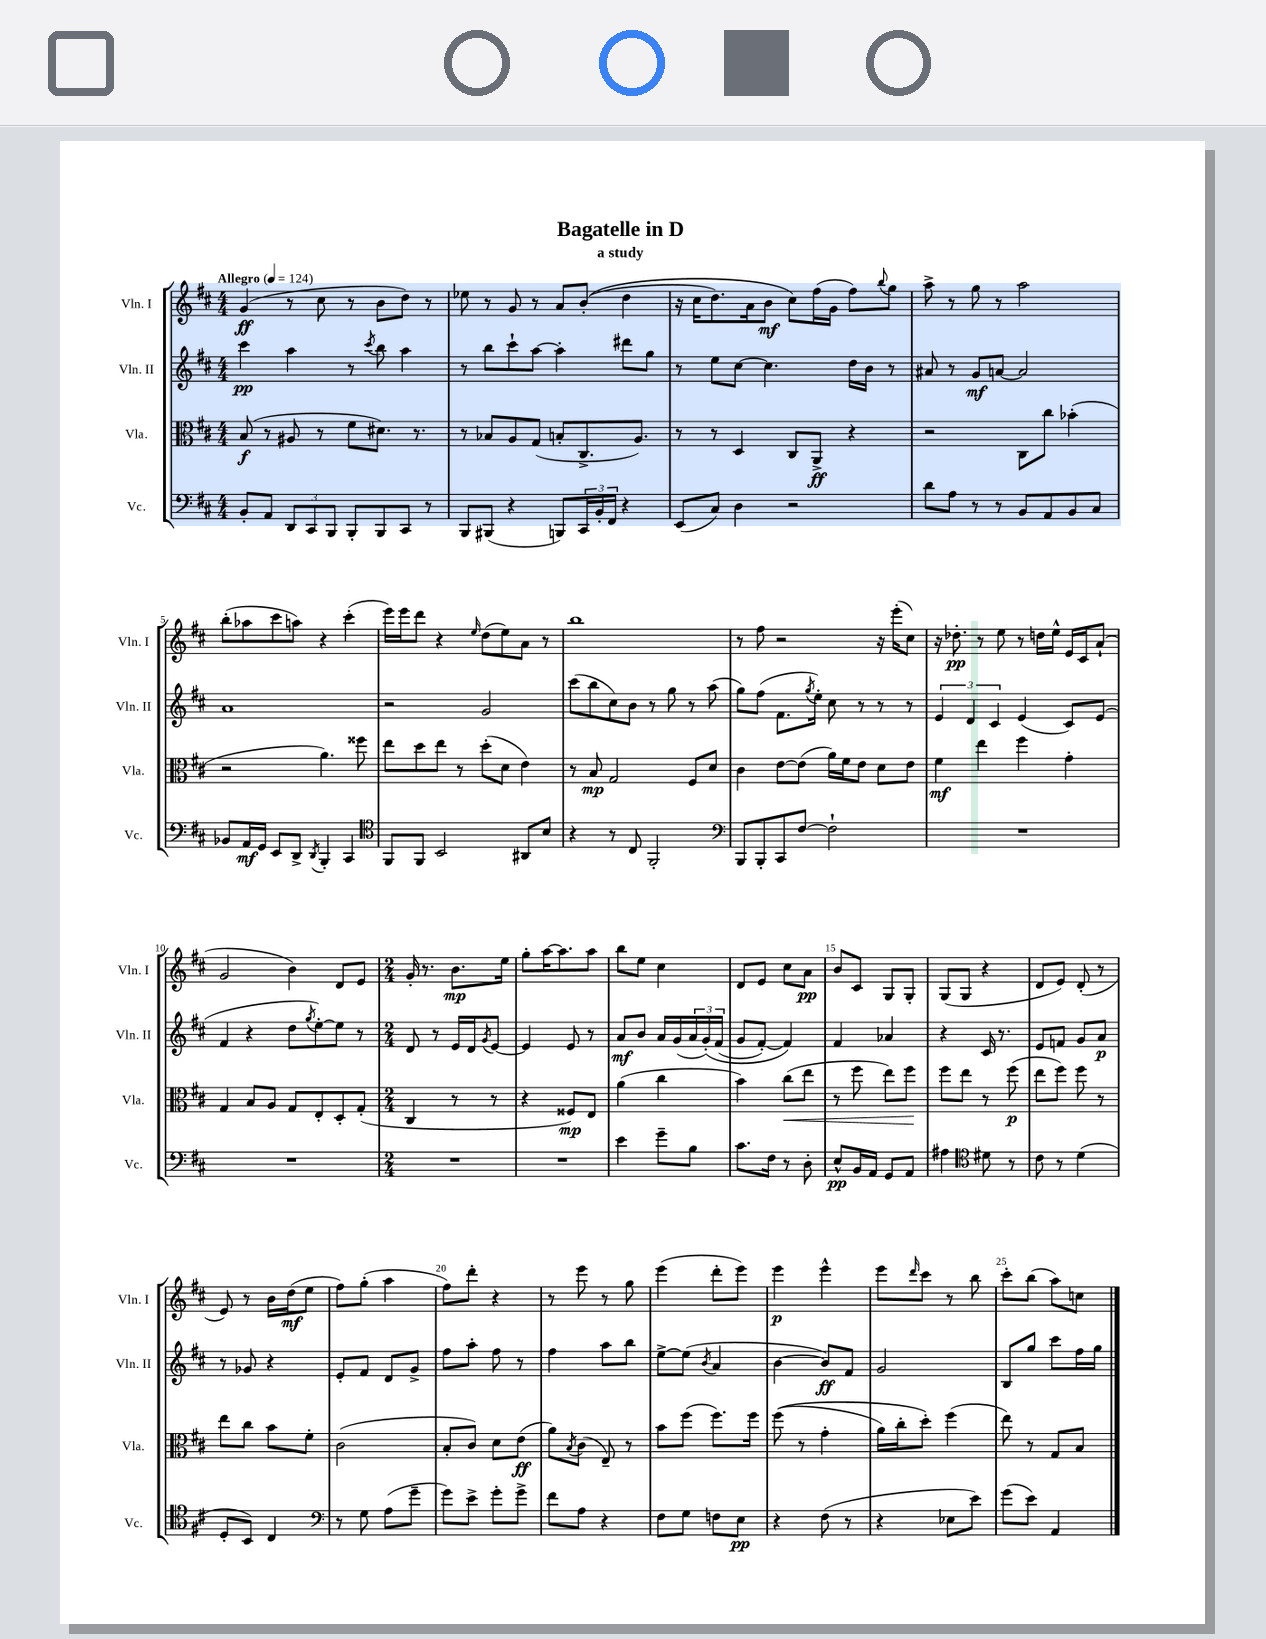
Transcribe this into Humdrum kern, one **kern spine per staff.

**kern	**dynam	**kern	**dynam	**kern	**dynam	**kern	**dynam
*part4	*part4	*part3	*part3	*part2	*part2	*part1	*part1
*staff4	*staff4	*staff3	*staff3	*staff2	*staff2	*staff1	*staff1
*I"Vc.	*	*I"Vla.	*	*I"Vln. II	*	*I"Vln. I	*
*I'Vc.	*	*I'Vla.	*	*I'Vln. II	*	*I'Vln. I	*
*clefF4	*	*clefC3	*	*clefG2	*	*clefG2	*
*k[f#c#]	*	*k[f#c#]	*	*k[f#c#]	*	*k[f#c#]	*
*M4/4	*	*M4/4	*	*M4/4	*	*M4/4	*
*MM124	*	*MM124	*	*MM124	*	*MM124	*
=1	=1	=1	=1	=1	=1	=1	=1
!	!	!	!	!	!	!LO:TX:a:B:t=Allegro	!
8BB'/L	.	(8B/	f	4ccc#\	pp	(4g/	ff
8AA/J	.	8r	.	.	.	.	.
12DD/L	.	8A#X/	.	4aa\	.	8r	.
12CC#/	.	.	.	.	.	.	.
.	.	8r	.	.	.	8cc#\	.
12BBB/J	.	.	.	.	.	.	.
8BBB'/L	.	8f#\L	.	8r	.	8r	.
.	.	.	.	8qccc#/	.	.	.
8BBB/	.	8.d#X\J)	.	8bb\	.	8b\L	.
8CC#/J	.	.	.	4aa\	.	8dd\J)	.
.	.	8.r	.	.	.	.	.
8r	.	.	.	.	.	8r	.
=2	=2	=2	=2	=2	=2	=2	=2
8BBB/L	.	8r	.	8r	.	8ee-X\	.
(8BBB#X/J	.	8B-X/L	.	8bb\L	.	8r	.
4r	.	8A/	.	8ccc#`\	.	8g/	.
.	.	(8G/J	.	[8aa\J	.	8r	.
8BBBn/L)	.	8Bn'/L	.	4aa'\]	.	8a/L	.
24CC#/L	.	8.C#^/	.	.	.	((8b'/J	.
24BB'/	.	.	.	.	.	.	.
24FF#/JJ	.	.	.	.	.	.	.
4r	.	.	.	8ddd#X\L	.	4dd\	.
.	.	8.A/J)	.	.	.	.	.
.	.	.	.	8gg\J	.	.	.
=3	=3	=3	=3	=3	=3	=3	=3
(8EE/L	.	8r	.	8r	.	16r	.
.	.	.	.	.	.	16cc#\KL	.
8C#/J)	.	8r	.	8ee\L	.	8.dd\)	.
4D\	.	4D/	.	[8cc#\J	.	.	.
.	.	.	.	.	.	16a\k	.
.	.	.	.	4.cc#\]	.	8b\J	mf
2r	.	8C#/L	.	.	.	8cc#\L)	.
.	.	8AA^/J	ff	.	.	(16ff#\L	.
.	.	.	.	.	.	16g\JJ	.
.	.	4r	.	16dd\LL	.	8ff#\L)	.
.	.	.	.	16b\JJ	.	.	.
.	.	.	.	.	.	8qqbb/	.
.	.	.	.	8r	.	8gg\J	.
=4	=4	=4	=4	=4	=4	=4	=4
8d\L	.	2r	.	8a#X/	.	8aa^\	.
8A\J	.	.	.	8r	.	8r	.
8r	.	.	.	8g/L	mf	8gg\	.
8r	.	.	.	[8an/J	.	8r	.
8BB/L	.	8C#\L	.	2a/]	.	2aa\	.
8AA/	.	8cc#\J	.	.	.	.	.
8BB/	.	(4b-X'\	.	.	.	.	.
8C#/J	.	.	.	.	.	.	.
!!LO:LB:g=z
=5	=5	=5	=5	=5	=5	=5	=5
8BB-X/L	.	2r	.	1a	.	(8bb'\L	.
16AA/L	mf	.	.	.	.	8aa-X\	.
16GG/JJ	.	.	.	.	.	.	.
8EE/L	.	.	.	.	.	8ccc#\	.
8DD^/J	.	.	.	.	.	8aan\J)	.
8qDD/	.	.	.	.	.	.	.
4BBB'/	.	4.a\)	.	.	.	4r	.
4CC#/	.	.	.	.	.	(4ccc#'\	.
.	.	8ff##X\	.	.	.	.	.
=6	=6	=6	=6	=6	=6	=6	=6
*clefC4	*	*	*	*	*	*	*
8FF#/L	.	8ee\L	.	2r	.	16eee\LL)	.
.	.	.	.	.	.	16eee\J	.
8FF#/J	.	8dd\	.	.	.	8ddd\J	.
2BB/	.	8ee\J	.	.	.	4r	.
.	.	8r	.	.	.	.	.
.	.	.	.	.	.	16qqee/	.
.	.	(8dd'\L	.	2g/	.	(8dd\L	.
.	.	8d\J	.	.	.	8ee\)	.
8AA#X/L	.	4e\)	.	.	.	8a\J	.
8B/J	.	.	.	.	.	8r	.
=7	=7	=7	=7	=7	=7	=7	=7
4r	.	8r	.	(8ccc#\L	.	1bb	.
.	.	8B/	mp	8bb\	.	.	.
8r	.	2G/	.	8cc#\)	.	.	.
8C#/	.	.	.	8b\J	.	.	.
2FF#'/	.	.	.	8r	.	.	.
.	.	.	.	8gg\	.	.	.
.	.	8F#/L	.	8r	.	.	.
.	.	8d/J	.	(8aa\	.	.	.
=8	=8	=8	=8	=8	=8	=8	=8
*clefF4	*	*	*	*	*	*	*
8BBB/L	.	4c#\	.	8gg\L)	.	8r	.
8BBB'/	.	.	.	(8ff#\J	.	8ff#\	.
8CC#/	.	[8e\L	.	8.f#\L	.	2r	.
[8F#/J	.	(8e\J]	.	.	.	.	.
.	.	.	.	8qgg/	.	.	.
.	.	.	.	16ee'\Jk)	.	.	.
2F#`\]	.	16a\LL)	.	8cc#\	.	.	.
.	.	16f#\J	.	.	.	.	.
.	.	8e\J	.	8r	.	.	.
.	.	8d\L	.	8r	.	16r	.
.	.	.	.	.	.	(16eee'\KL	.
.	.	8e\J	.	8r	.	8cc#\J)	.
=9	=9	=9	=9	=9	=9	=9	=9
1r	.	4f#\	mf	6e/	.	16r	.
.	.	.	.	.	.	8.dd-X'\	pp
.	.	.	.	6d/	.	.	.
.	.	4ee\	.	.	.	8r	.
.	.	.	.	6c#/	.	.	.
.	.	.	.	.	.	8ee\	.
.	.	4ff#\	.	(4e/	.	8r	.
.	.	.	.	.	.	16ddn\LL	.
.	.	.	.	.	.	16ee^^\JJ	.
.	.	4g'\	.	8c#/L)	.	16e/LL	.
.	.	.	.	.	.	16c#/J	.
.	.	.	.	(8e/J	.	(8a`/J	.
!!LO:LB:g=z
=10	=10	=10	=10	=10	=10	=10	=10
1r	.	4G/	.	4f#/	.	2g/	.
.	.	8B/L	.	4r	.	.	.
.	.	8A/J	.	.	.	.	.
.	.	8G/L	.	8dd\L	.	4b\)	.
.	.	.	.	8qgg/	.	.	.
.	.	8E'/	.	[8ee'\)	.	.	.
.	.	8D'/	.	8ee\J]	.	8d/L	.
.	.	(8G'/J	.	8r	.	8e/J	.
=11	=11	=11	=11	=11	=11	=11	=11
*M2/4	*	*M2/4	*	*M2/4	*	*M2/4	*
2r	.	4C#/	.	8d/	.	16g'/	.
.	.	.	.	.	.	8.r	.
.	.	.	.	8r	.	.	.
.	.	8r	.	16e/LL	.	8.b\L	mp
.	.	.	.	16d/J	.	.	.
.	.	.	.	8qg/	.	.	.
.	.	8r	.	[8e/J	.	.	.
.	.	.	.	.	.	16ee\Jk	.
=12	=12	=12	=12	=12	=12	=12	=12
2r	.	4r	.	4e/]	.	8gg'\L	.
.	.	.	.	.	.	[16aa\K	.
.	.	.	.	.	.	8.aa\]	.
.	.	8F##X/L)	mp	8e/	.	.	.
.	.	8E/J	.	8r	.	8aa\J	.
=13	=13	=13	=13	=13	=13	=13	=13
4e\	.	(4a\	.	8a/L	mf	8bb\L	.
.	.	.	.	8b/J	.	8ee\J	.
8g~\L	.	4cc#\	.	16a/LL	.	4cc#\	.
.	.	.	.	(16g/	.	.	.
8B\J	.	.	.	24a/	.	.	.
.	.	.	.	(24g'/)	.	.	.
.	.	.	.	(24f#/JJ	.	.	.
=14	=14	=14	=14	=14	=14	=14	=14
8.c#\L	.	4b\)	.	8g/L	.	8d/L	.
.	.	.	.	[8f#'/J)	.	8e/J	.
16F#\Jk	.	.	.	.	.	.	.
!	!	!	!LO:HP:b	!	!	!	!
8r	.	(8cc#\L	<	4f#/])	.	8cc#\L	.
8D'\	.	8ee\J	.	.	.	8a\J	pp
=15	=15	=15	=15	=15	=15	=15	=15
8E^^/L	pp	8r	.	4f#/	.	8b/L	.
16BB/L	.	8ff#\	.	.	.	8c#/J	.
16AA/JJ	.	.	.	.	.	.	.
8GG/L	.	8ee\L)	.	4a-X/	.	8G/L	.
8AA/J	.	8ff#\J	.	.	.	8G'/J	.
.	.	.	[	.	.	.	.
=16	=16	=16	=16	=16	=16	=16	=16
4A#X\	.	8ff#\L	.	4r	.	(8G/L	.
.	.	8ee\J	.	.	.	8G/J	.
*clefC4	*	*	*	*	*	*	*
8d#X\	.	8r	.	16c#/	.	4r	.
.	.	.	.	8.r	.	.	.
8r	.	(8ff#\	p	.	.	.	.
=17	=17	=17	=17	=17	=17	=17	=17
8c#\	.	8ee\L	.	8e/L	.	8d/L	.
8r	.	8ff#\J)	.	8fn/J	.	8e/J)	.
(4d\	.	8ff#\	.	8g/L	.	(8d'/	.
.	.	8r	.	8a/J	p	8r	.
!!LO:LB:g=z
=18	=18	=18	=18	=18	=18	=18	=18
8D'/L	.	8ee\L	.	8r	.	8e/)	.
8BB/J)	.	8cc#\J	.	8g-X/	.	8r	.
4C#/	.	8b\L	.	4r	.	16b\LL	.
.	.	.	.	.	.	(16dd\J	mf
.	.	8f#'\J	.	.	.	8ee\J	.
=19	=19	=19	=19	=19	=19	=19	=19
*clefF4	*	*	*	*	*	*	*
8r	.	(2c#\	.	8e'/L	.	8ff#\L)	.
8G\	.	.	.	8f#/J	.	(8gg'\J	.
(8A\L	.	.	.	8d/L	.	4aa\	.
8g~\J	.	.	.	8g^/J	.	.	.
=20	=20	=20	=20	=20	=20	=20	=20
8g\L)	.	8B'/L	.	8ff#\L	.	8ff#\L)	.
8e^\J	.	8c#/J)	.	8aa'\J	.	8ddd'\J	.
8g'\L	.	8d\L	.	8ff#\	.	4r	.
8g^\J	.	(8e\J	ff	8r	.	.	.
=21	=21	=21	=21	=21	=21	=21	=21
8f#\L	.	8a\L)	.	4ff#\	.	8r	.
.	.	8qB/	.	.	.	.	.
8A\J	.	(8c#\J	.	.	.	8eee\	.
4r	.	8E~/)	.	8aa\L	.	8r	.
.	.	8r	.	8bb\J	.	8gg\	.
=22	=22	=22	=22	=22	=22	=22	=22
8F#\L	.	8b\L	.	[8ee^\L	.	(4eee\	.
8G\J	.	(8ff#\J	.	(8ee\J]	.	.	.
.	.	.	.	8qb/	.	.	.
8Fn\L	.	8.ff#\L)	.	4a/	.	8ddd'\L	.
8E\J	pp	.	.	.	.	8eee\J)	.
.	.	16ff#\Jk	.	.	.	.	.
=23	=23	=23	=23	=23	=23	=23	=23
4r	.	((8ff#\	.	[4b\	.	4eee\	p
.	.	8r	.	.	.	.	.
(8F#\	.	4g'\	.	8b/L])	ff	4eee^^\	.
8r	.	.	.	8f#/J	.	.	.
=24	=24	=24	=24	=24	=24	=24	=24
4r	.	16a\LL)	.	2g/	.	8eee\L	.
.	.	16cc#'\J	.	.	.	.	.
.	.	.	.	.	.	16qqddd/	.
.	.	8dd'\J)	.	.	.	8ccc#\J	.
8E-X\L	.	(4ff#\	.	.	.	8r	.
8e\J)	.	.	.	.	.	8bb\	.
=25	=25	=25	=25	=25	=25	=25	=25
(8g\L	.	8ee\)	.	8B/L	.	8ccc#'\L	.
8e\J)	.	8r	.	8gg/J	.	(8bb\J	.
4AA/	.	8G/L	.	8ccc#\L	.	8aa\L)	.
.	.	8B/J	.	16ff#\L	.	8ccn\J	.
.	.	.	.	16gg\JJ	.	.	.
==	==	==	==	==	==	==	==
*-	*-	*-	*-	*-	*-	*-	*-
